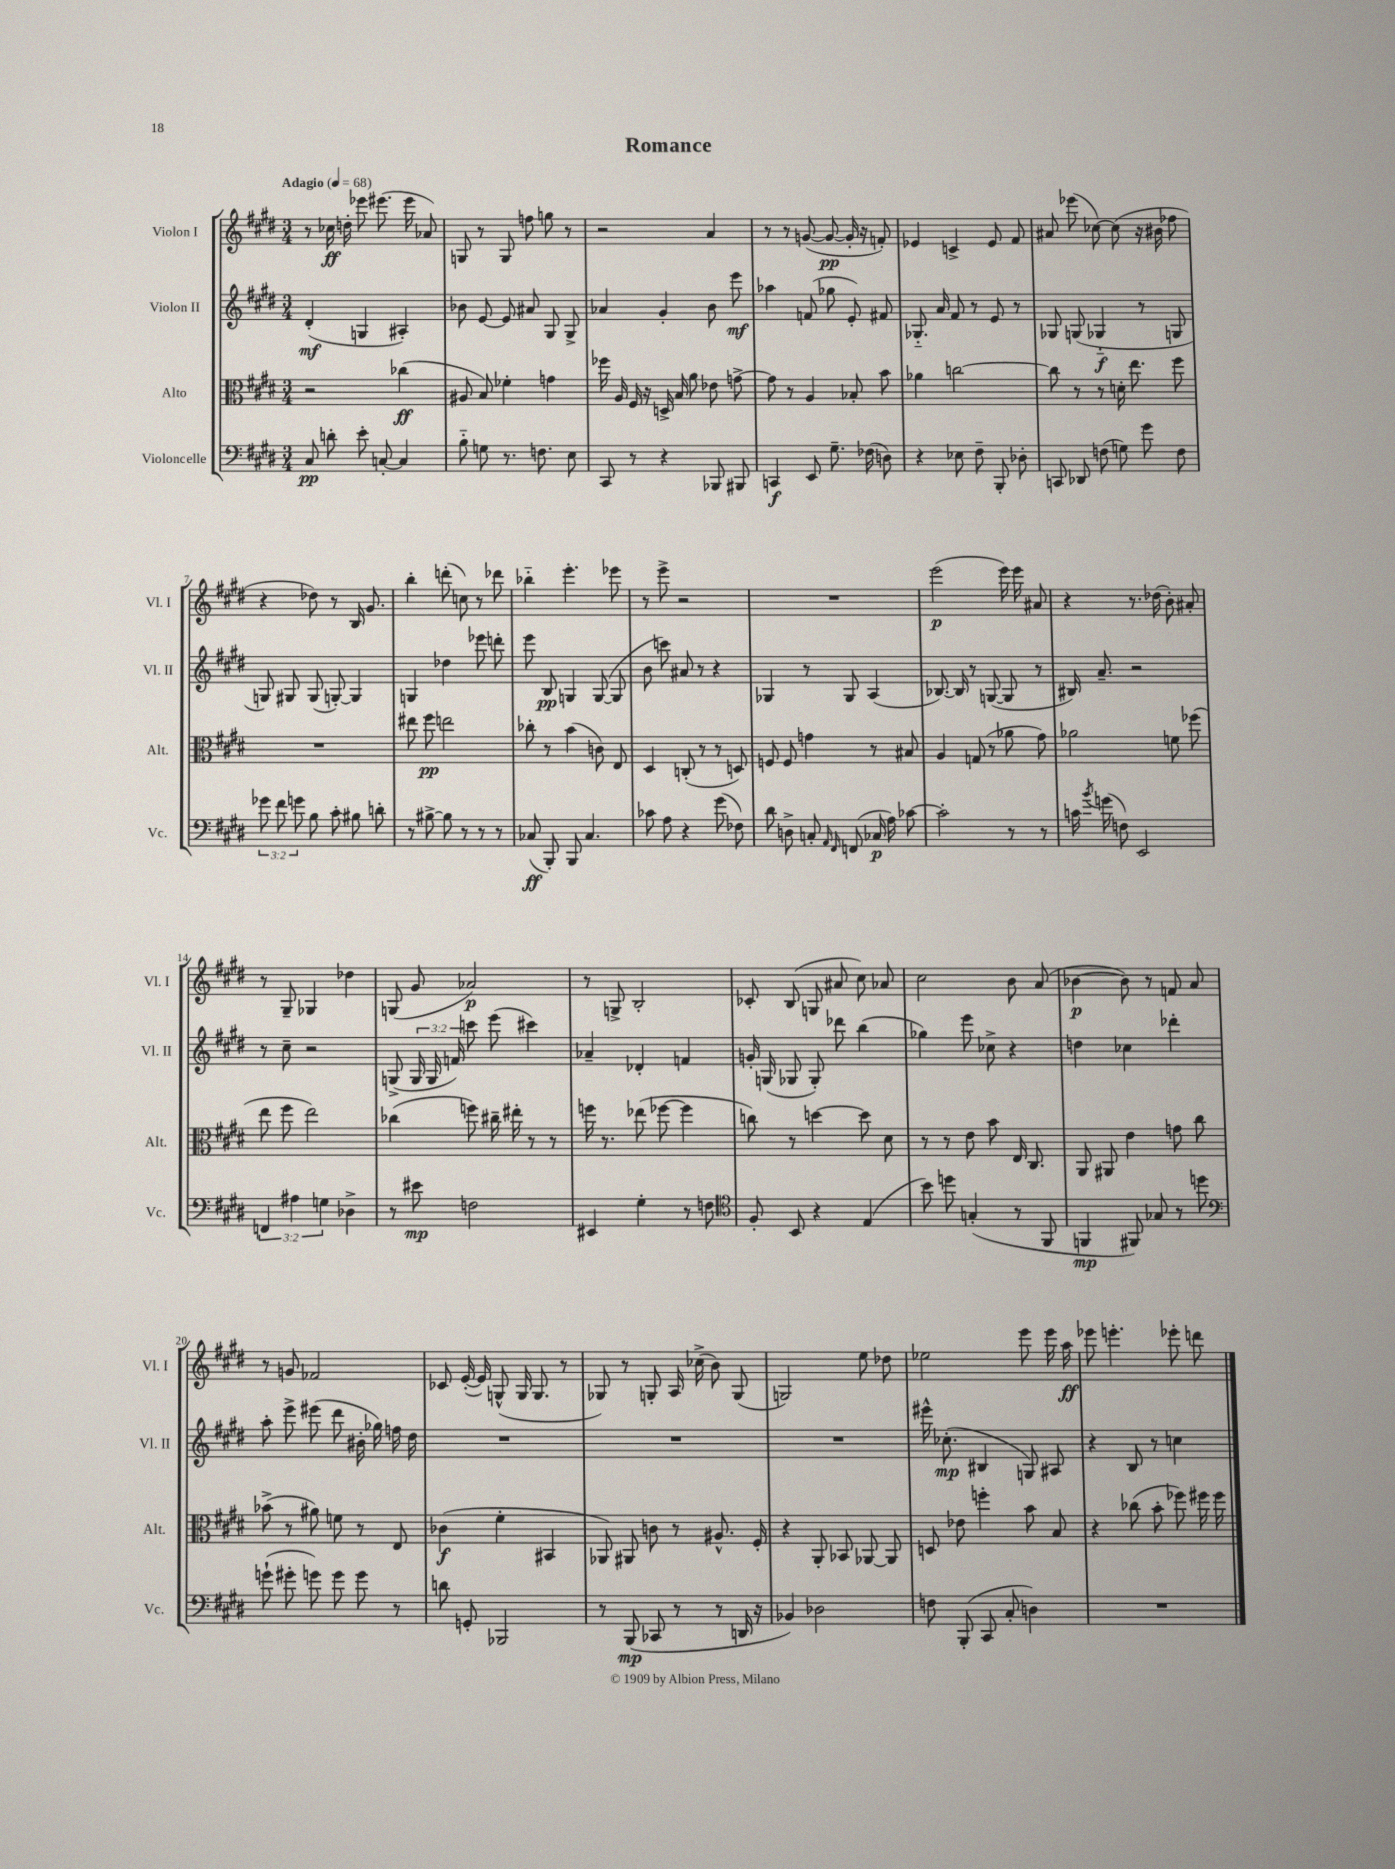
\header { title = "Romance" }
<<
\new StaffGroup <<
\new Staff = "s0" \with { instrumentName = "Violon I" shortInstrumentName = "Vl. I" } {
    \clef treble \key e \major \numericTimeSignature \time 3/4 \tempo "Adagio" 4 = 68
    \autoBeamOff r8 ces''16\ff d''16-. ees'''8 eis'''8.( eis'''16 aes'8) |
    g8 r8 g8 f''8 g''8 r8 |
    r2 a'4 |
    r8 r8 g'8~( g'8~\pp g'16-. r16 f'8-.) |
    ees'4 c'4-> ees'8 fis'8 |
    ais'8 ees'''8( ces''8~) ces''8( r16 bis'16 fes''8 |
    r4 des''8) r8 b16 gis'8. |
    b''4-. d'''8-.( c''8) r8 des'''8 |
    bes''4-_ e'''4.-. ees'''8 |
    r8 e'''8-> r2 |
    R2. |
    e'''2\p( e'''16) e'''16 ais'8 |
    r4 r8. des''16( b'8-.) ais'8-. |
    r8 gis8-- ges4 des''4 |
    g8( gis'8 aes'2\p) |
    r8 g8-> b2-. |
    ces'8-. b8( g8 ais'8 cis''8) aes'8 |
    cis''2 b'8 a'8( |
    bes'4~\p bes'8) r8 f'8 a'8 |
    r8 g'8 fes'2 |
    ces'8 e'16~-.( e'16) g8-^( g16 g8. r8 |
    ges8) r8 g8-. a16 ces''16->( b'8) g8( |
    g2) e''8 des''8 |
    ees''2 e'''8 e'''16 a''16\ff |
    ees'''8 e'''4.-. ees'''8-. d'''8 \bar "|." |
}
\new Staff = "s1" \with { instrumentName = "Violon II" shortInstrumentName = "Vl. II" } {
    \clef treble \key e \major \numericTimeSignature \time 3/4 \override Staff.TupletNumber.text = #tuplet-number::calc-fraction-text
    \autoBeamOff dis'4-.\mf( g4 ais4-.) |
    bes'8 e'8~ e'8 ais'8 gis8 gis8-> |
    aes'4 gis'4-. b'8 e'''8\mf |
    aes''4 f'8( ges''8 e'8-.) fis'8 |
    ges8.-_ a'16 fis'8 r8 e'8 r8 |
    ges8 g8( ges4-_\f r8 g8 |
    g8) gis8 gis8( g8~-.) g4 |
    g4 des''4 ees'''8 d'''8-. |
    e'''8 b8\pp g4 g8~( g8 |
    b'8 c'''8) ais'8 r8 r4 |
    ges4 r8 ges8 a4( |
    bes8.~) bes16 r8 g8~( g8 r8 |
    bis16) a'8.-- r2 |
    r8 cis''8-- r2 |
    g8->( \tuplet 3/2 { g16 g16 f'16) } c'''8 e'''8( cis'''4) |
    aes'4-- des'4-. f'4 |
    g'16-. g16( ges8 ges8-.) des'''8 b''4( |
    ges''4) e'''8 ces''8-> r4 |
    d''4 ces''4 des'''4-. |
    a''8-. e'''8-> eis'''8( dis'''8 bis'16-. ges''16) f''16 dis''16 |
    R2. |
    R2. |
    R2. |
    eis'''16-^ ces''8.-.\mp( bis4 g8) ais8 |
    r4 b8 r8 c''4 \bar "|." |
}
\new Staff = "s2" \with { instrumentName = "Alto" shortInstrumentName = "Alt." } {
    \clef alto \key e \major \numericTimeSignature \time 3/4
    \autoBeamOff r2 ces''4\ff( |
    ais8 b8) fes'4-. g'4 |
    fes''16 a16 fis16 r16 d16-> b16 a'8 ees'8 g'8~-> |
    g'8 r8 a4 bes8-. b'8 |
    aes'4 c''2~ |
    c''8 r8 r8 d'16-. e''8. fis''8 |
    R2. |
    eis''8 fis''8\pp e''2 |
    ces''8-. r8 b'4( c'8) e8 |
    dis4 c8-.( r8 r8 d8) |
    f8 f8 g'4 r8 bis8 |
    a4 g8( r8 aes'8 gis'8) |
    aes'2 f'8 fes''8( |
    e''8 fis''8 e''2) |
    ces''4( f''8) cis''16-- eis''16-. r8 r8 |
    f''16 r8. ees''8( fes''8~ fes''4 |
    c''8) r8 d''4~ d''8 dis'8 |
    r8 r8 e'8 b'8 e16 cis8. |
    a,8 ais,8 e'4 g'8 cis''8 |
    bes'8->( r8 ais'8) f'8 r8 e8 |
    ces'4\f( fis'4-. bis,4 |
    aes,8) ais,8 c'8 r8 ais8.-^ fis16-. |
    r4 a,8-. bes,8 aes,8~ aes,8 |
    d8 ees'8 f''4-. b'8 b8 |
    r4 ces''8( b'8-. fes''8) fis''16 fis''16 \bar "|." |
}
\new Staff = "s3" \with { instrumentName = "Violoncelle" shortInstrumentName = "Vc." } {
    \clef bass \key e \major \numericTimeSignature \time 3/4 \override Staff.TupletNumber.text = #tuplet-number::calc-fraction-text
    \autoBeamOff cis8\pp d'8-. e'8-. c8~-. c4 |
    b8-_ g8 r8. f8. e8 |
    cis,8 r8 r4 bes,,8 bis,,8 |
    c,4\f e,8 gis8.-- fes16( d8) |
    r4 ees8 fis8-- b,,8-. des8-. |
    c,8 des,8 f8( g8) gis'8 f8 |
    \tuplet 3/2 { ges'8 fis'8 g'8 } b8 cis'8-. bis8 d'8-. |
    r8 bis8~-> bis8 r8 r8 r8 |
    ces8\ff( b,,8-.) b,,8 ces4. |
    ces'8 a8 r4 gis'8( fes8) |
    dis'8 d8-> c8-. \grace { a,16 fis,16 } f,8( ces16\p a16) ces'8~ |
    ces'2-. r8 r8 |
    c'16 \acciaccatura { b'8 } g'16( f8) e,2 |
    \tuplet 3/2 { f,4 ais4 g4 } des4-> |
    r8 eis'8\mp f2 |
    eis,4 gis4-. r8 f8 |
    \clef tenor fis8-. b,8 r4 e4( |
    b'8) d''8 g4-.( r8 fis,8 |
    f,4\mp fis,8) ges8 r8 d''8 |
    \clef bass g'8-!( gis'8-. g'8) g'8 g'8 r8 |
    d'8 g,8-. bes,,2 |
    r8 b,,8\mp( ces,8 r8 r8 d,16 r16 |
    bes,4) des2 |
    f8 b,,8-.( cis,8 cis8-. d4) |
    R2. \bar "|." |
}
>>
>>
